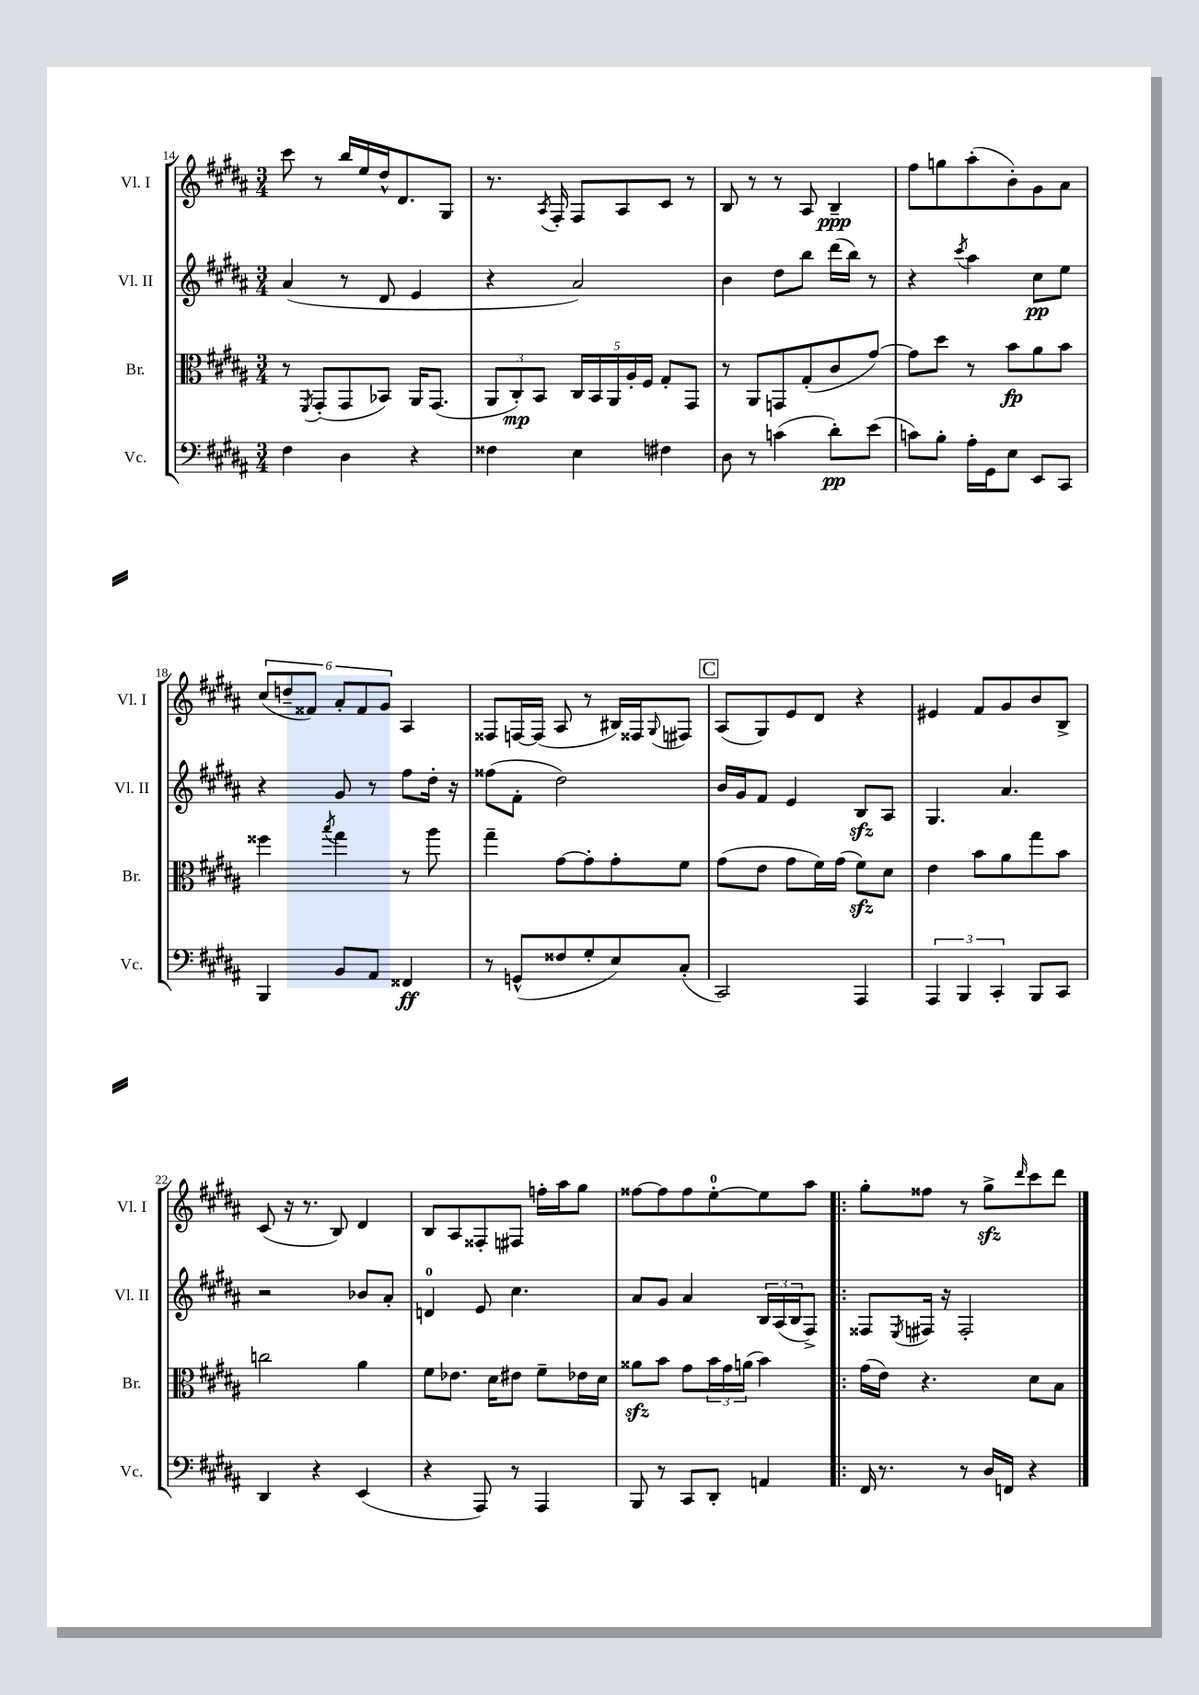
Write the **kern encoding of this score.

**kern	**dynam	**kern	**dynam	**kern	**dynam	**kern	**dynam
*part4	*part4	*part3	*part3	*part2	*part2	*part1	*part1
*staff4	*staff4	*staff3	*staff3	*staff2	*staff2	*staff1	*staff1
*I"Vc.	*	*I"Br.	*	*I"Vl. II	*	*I"Vl. I	*
*I'Vc.	*	*I'Br.	*	*I'Vl. II	*	*I'Vl. I	*
*clefF4	*	*clefC3	*	*clefG2	*	*clefG2	*
*k[f#c#g#d#a#]	*	*k[f#c#g#d#a#]	*	*k[f#c#g#d#a#]	*	*k[f#c#g#d#a#]	*
*M3/4	*	*M3/4	*	*M3/4	*	*M3/4	*
=14	=14	=14	=14	=14	=14	=14	=14
4F#\	.	8r	.	(4a#/	.	8ccc#\	.
.	.	8qFF#/	.	.	.	.	.
.	.	(8GG#'/L	.	.	.	8r	.
4D#\	.	8GG#/	.	8r	.	16bb/LL	.
.	.	.	.	.	.	16ee/	.
.	.	8BB-X/J)	.	8d#/	.	16dd#^^/J	.
.	.	.	.	.	.	8.d#/	.
4r	.	16AA#/KL	.	4e/	.	.	.
.	.	(8.GG#/J	.	.	.	.	.
.	.	.	.	.	.	8G#/J	.
=15	=15	=15	=15	=15	=15	=15	=15
4F##X\	.	12AA#/L	.	4r	.	8.r	.
.	.	12C#'/)	mp	.	.	.	.
.	.	12BB/J	.	.	.	.	.
.	.	.	.	.	.	8qA#/	.
.	.	.	.	.	.	16F#'/	.
4E\	.	20C#/LL	.	2a#/)	.	8F#/L	.
.	.	20BB/	.	.	.	.	.
.	.	20AA#/	.	.	.	.	.
.	.	.	.	.	.	8A#/	.
.	.	20A#'/	.	.	.	.	.
.	.	20F#/JJ	.	.	.	.	.
4F#X\	.	8G#'/L	.	.	.	8c#/J	.
.	.	8GG#/J	.	.	.	8r	.
=16	=16	=16	=16	=16	=16	=16	=16
8D#\	.	8r	.	4b\	.	8B/	.
8r	.	8AA#/L	.	.	.	8r	.
(4cn\	.	8GGn/	.	8dd#\L	.	8r	.
.	.	(8G#'/	.	8bb\J	.	8A#/	.
8d#'\L)	pp	8c#/	.	(16ddd#\LL	.	4B~/	ppp
.	.	.	.	16bb\JJ)	.	.	.
(8e\J	.	[8g#/J)	.	8r	.	.	.
=17	=17	=17	=17	=17	=17	=17	=17
8cn\L)	.	8g#\L]	.	4r	.	8ff#\L	.
8B'\J	.	8dd#\J	.	.	.	8ggn\	.
.	.	.	.	8qccc#/	.	.	.
16A#'\LL	.	8r	.	4aa#\	.	(8aa#'\	.
16GG#\J	.	.	.	.	.	.	.
8E\J	.	8b\L	fp	.	.	8b'\)	.
8EE/L	.	8a#\	.	8cc#\L	pp	8g#\	.
8CC#/J	.	8b\J	.	8ee\J	.	8a#\J	.
!!LO:LB:g=z
=18	=18	=18	=18	=18	=18	=18	=18
4BBB/	.	4ff##X\	.	4r	.	(12cc#/L	.
.	.	.	.	.	.	12ddn~/	.
.	.	.	.	.	.	12f##X/J)	.
.	.	8qbb/	.	.	.	.	.
8BB/L	.	4gg#\	.	8g#/	.	12a#'/L	.
.	.	.	.	.	.	12f##/	.
8AA#/J	.	.	.	8r	.	.	.
.	.	.	.	.	.	12g#/J	.
4FF##X/	ff	8r	.	8ff#\L	.	4A#/	.
.	.	8aa#\	.	16dd#'\Jk	.	.	.
.	.	.	.	16r	.	.	.
=19	=19	=19	=19	=19	=19	=19	=19
8r	.	4gg#~\	.	(8ff##X\L	.	8F##X/L	.
(8GGn^^/L	.	.	.	8f#'\J	.	[16Fn/L	.
.	.	.	.	.	.	(16F/JJ]	.
8F##X/	.	[8g#\L	.	2dd#\)	.	8A#/	.
8G#'/	.	8g#'\]	.	.	.	8r	.
8E/)	.	8g#'\	.	.	.	16B#X/LL)	.
.	.	.	.	.	.	16F##X/J	.
.	.	.	.	.	.	8qqG#/	.
(8C#'/J	.	8f#\J	.	.	.	8F#X/J	.
!!LO:REH:place=s1:t=C
=20	=20	=20	=20	=20	=20	=20	=20
2CC#/)	.	(8g#\L	.	16b/LL	.	(8A#/L	.
.	.	.	.	16g#/J	.	.	.
.	.	8e\J	.	8f#/J	.	8G#/)	.
.	.	8g#\L	.	4e/	.	8e/	.
.	.	16f#\L)	.	.	.	8d#/J	.
.	.	(16g#\JJ	.	.	.	.	.
4AAA#/	.	8f#zz\L)	.	8Bzz/L	.	4r	.
.	.	8d#\J	.	8A#/J	.	.	.
=21	=21	=21	=21	=21	=21	=21	=21
6AAA#/	.	4e\	.	4.G#/	.	4e#X/	.
6BBB/	.	.	.	.	.	.	.
.	.	8b\L	.	.	.	8f#/L	.
6CC#'/	.	.	.	.	.	.	.
.	.	8a#\	.	4.a#/	.	8g#/	.
8BBB/L	.	8gg#\	.	.	.	8b/	.
8CC#/J	.	8b\J	.	.	.	8B^/J	.
!!LO:LB:g=z
=22	=22	=22	=22	=22	=22	=22	=22
4DD#/	.	2ccn\	.	2r	.	(8c#/	.
.	.	.	.	.	.	16r	.
.	.	.	.	.	.	8.r	.
4r	.	.	.	.	.	.	.
.	.	.	.	.	.	8B/)	.
(4EE/	.	4a#\	.	8b-X/L	.	4d#/	.
.	.	.	.	8a#'/J	.	.	.
=23	=23	=23	=23	=23	=23	=23	=23
4r	.	8f#\L	.	4dn/	.	8B/L	.
.	.	8.e-X\J	.	.	.	8A#/	.
8AAA#/)	.	.	.	8e/	.	8F##X'/	.
.	.	16d#\KL	.	.	.	.	.
8r	.	8e#X\J	.	4.cc#\	.	8F#X/J	.
4AAA#/	.	8f#~\L	.	.	.	16ffn'\LL	.
.	.	.	.	.	.	16aa#\J	.
.	.	16e-X\L	.	.	.	8gg#\J	.
.	.	16d#\JJ	.	.	.	.	.
=24	=24	=24	=24	=24	=24	=24	=24
8BBB/	.	8a##Xzz\L	.	8a#/L	.	[8ff##X\L	.
8r	.	8b\J	.	8g#/J	.	8ff##\]	.
8CC#/L	.	8g#\L	.	4a#/	.	8ff##\	.
8DD#'/J	.	24b\L	.	.	.	[8ee'\	.
.	.	24g#\	.	.	.	.	.
.	.	(24an\JJ	.	.	.	.	.
4AAn/	.	4b\)	.	24B/LL	.	8ee\]	.
.	.	.	.	(24A#/	.	.	.
.	.	.	.	24B/J	.	.	.
.	.	.	.	8F#^/J)	.	8aa#\J	.
=25!|:	=25!|:	=25!|:	=25!|:	=25!|:	=25!|:	=25!|:	=25!|:
16FF#/	.	(16g#\LL	.	8F##X/L	.	8gg#'\L	.
8.r	.	16e\JJ)	.	.	.	.	.
.	.	.	.	8qE/	.	.	.
.	.	4.r	.	16F#X/Jk	.	8ff##X\J	.
.	.	.	.	16r	.	.	.
8r	.	.	.	2F#'/	.	8r	.
16D#/LL	.	.	.	.	.	8gg#zz^\L	.
16FFn/JJ	.	.	.	.	.	.	.
.	.	.	.	.	.	16qqddd#/	.
4r	.	8d#\L	.	.	.	8ccc#\	.
.	.	8B\J	.	.	.	8ddd#\J	.
==	==	==	==	==	==	==	==
*-	*-	*-	*-	*-	*-	*-	*-
